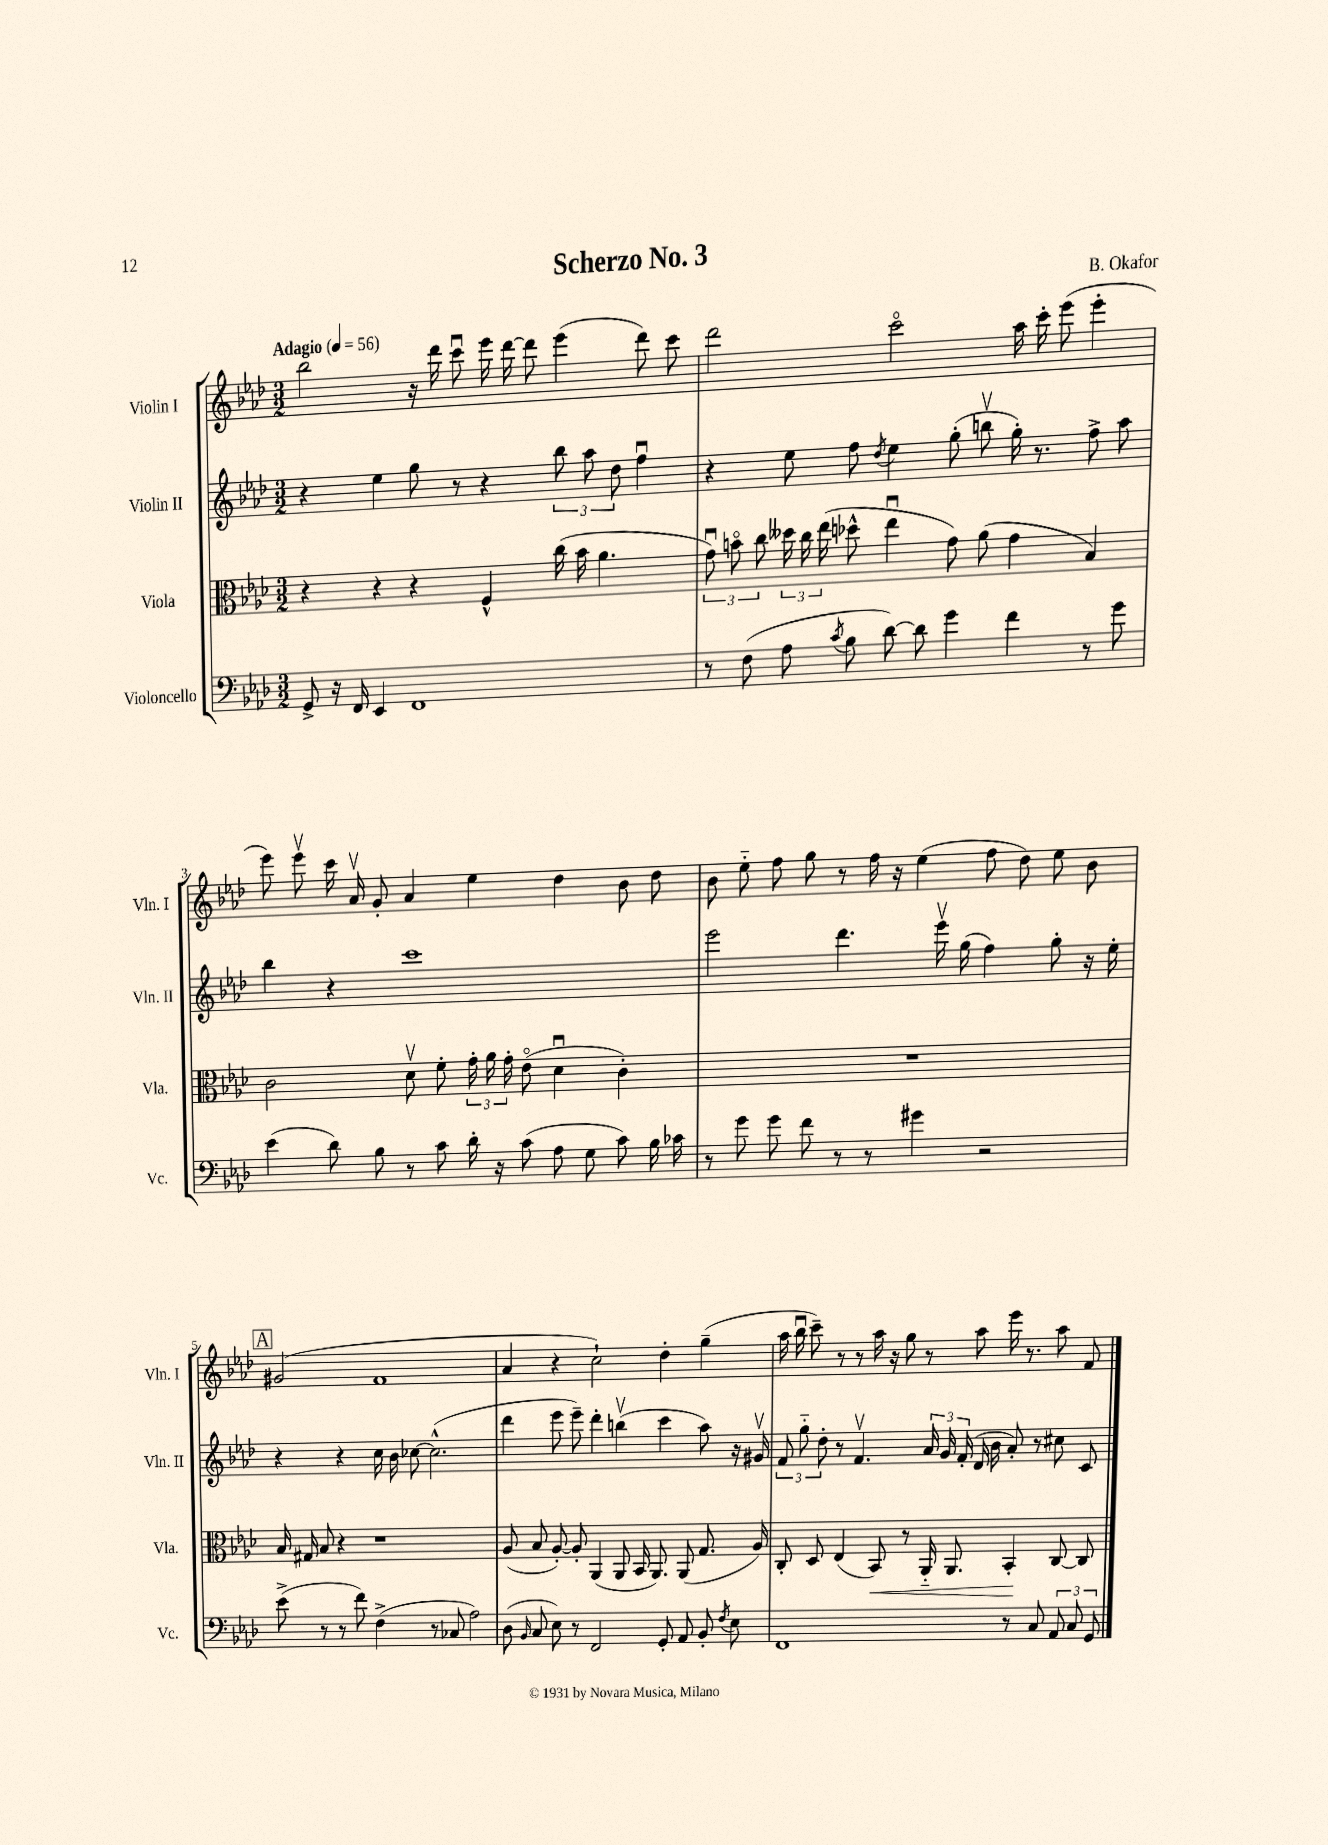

**kern	**kern	**kern	**kern
*staff4	*staff3	*staff2	*staff1
*clefF4	*clefC3	*clefG2	*clefG2
*k[b-e-a-d-]	*k[b-e-a-d-]	*k[b-e-a-d-]	*k[b-e-a-d-]
*M3/2	*M3/2	*M3/2	*M3/2
*MM56	*MM56	*MM56	*MM56
8GG^	4r	4r	2bb-
16r	.	.	.
16FF	.	.	.
4EE-	4r	4ee-	.
1FF	4r	8gg	16r
.	.	.	16ddd-
.	.	8r	8cccu
.	4F^^	4r	16eee-
.	.	.	[16ddd-
.	.	.	8ddd-]
.	(16cc	12bb-	(4eee-
.	16b-	.	.
.	.	12aa-	.
.	4.a-	.	.
.	.	12dd-	.
.	.	4ffu	8ddd-)
.	.	.	8ccc
=	=	=	=
8r	12gu)	4r	2ddd-
.	12bo	.	.
(8F	.	.	.
.	12cc	.	.
8A-	24dd--	8ee-	.
.	24cc	.	.
.	(24ee-	.	.
8qc	.	.	.
8B-	8dd-^^	8ff	.
.	.	8qdd-	.
[8d-)	4ee-u	4ee-	2ccco
8d-]	.	.	.
4g	8g)	(8gg'	.
.	(8a-	8bbv	.
4f	4g	16gg')	16aa-
.	.	8.r	16ccc'
.	.	.	(8eee-
8r	4B-)	8ff^	4eee-'
8g	.	8aa-	.
=	=	=	=
(4e-	2c	4bb-	8eee-)
.	.	.	8eee-v
8d-)	.	4r	16ccc
.	.	.	16a-v
8B-	.	.	8g'
8r	8d-v	1ccc	4a-
8c	8f'	.	.
16d-'	24g'	.	4ee-
.	24a-	.	.
16r	.	.	.
.	24g'	.	.
(8c	(8e-o	.	.
8A-	4d-u	.	4dd-
8G	.	.	.
8c)	4c')	.	8b-
16B-	.	.	8dd-
16c-	.	.	.
=	=	=	=
8r	1.r	2eee-	8b-
8g	.	.	8ee-'~
8g	.	.	8ff
8f	.	.	8gg
8r	.	4.ddd-	8r
8r	.	.	16ff
.	.	.	16r
4g#	.	.	(4ee-
.	.	16eee-v	.
.	.	(16gg	.
2r	.	4ff)	8ff
.	.	.	8dd-)
.	.	8gg'	8ee-
.	.	16r	8b-
.	.	16ee-'	.
=	=	=	=
(8e-^	16B-	4r	(2g#
.	16G#	.	.
8r	8B-	.	.
8r	4r	4r	.
8f)	.	.	.
(4F^	1r	16cc	1f
.	.	16b-	.
.	.	[8cc-	.
8r	.	(2.cc-^^]	.
8C-	.	.	.
2A-)	.	.	.
=	=	=	=
(8D-	(8A-	4ddd-	4a-
16qqBB-	.	.	.
8C	8B-	.	.
8E-)	[8A-')	8eee-	4r
8r	8A-']	8eee-~)	.
2FF	(4AA-	4ddd-'	2cc`)
.	8AA-	(4bbv	.
.	16BB-	.	.
.	8.AA-)	.	.
8GG'	.	4ccc	4dd-'
8AA-	(8AA-	.	.
8BB-'	8.G	8aa-)	(4gg~
8qF	.	.	.
8E-	.	16r	.
.	16A-)	16g#v	.
=	=	=	=
1FF	8C'	12f	16aa-
.	.	.	16bb-u
.	.	12gg'~	.
.	8D-	.	8ccc~)
.	.	12dd-'	.
.	(4E-	8r	8r
.	.	4.fv	8r
.	8BB-)	.	16aa-
.	.	.	16r
.	8r	.	8gg
.	16AA-'~	24a-	8r
.	.	24g	.
.	8.AA-	.	.
.	.	(24f'	.
.	.	16d-	8aa-
.	.	16b-	.
8r	4BB-'	8a-')	16eee-
.	.	.	8.r
8C	.	8r	.
12AA-	[8C	8cc#	8aa-
12C	.	.	.
.	8C]	8c	8f
12GG	.	.	.
==	==	==	==
*-	*-	*-	*-
